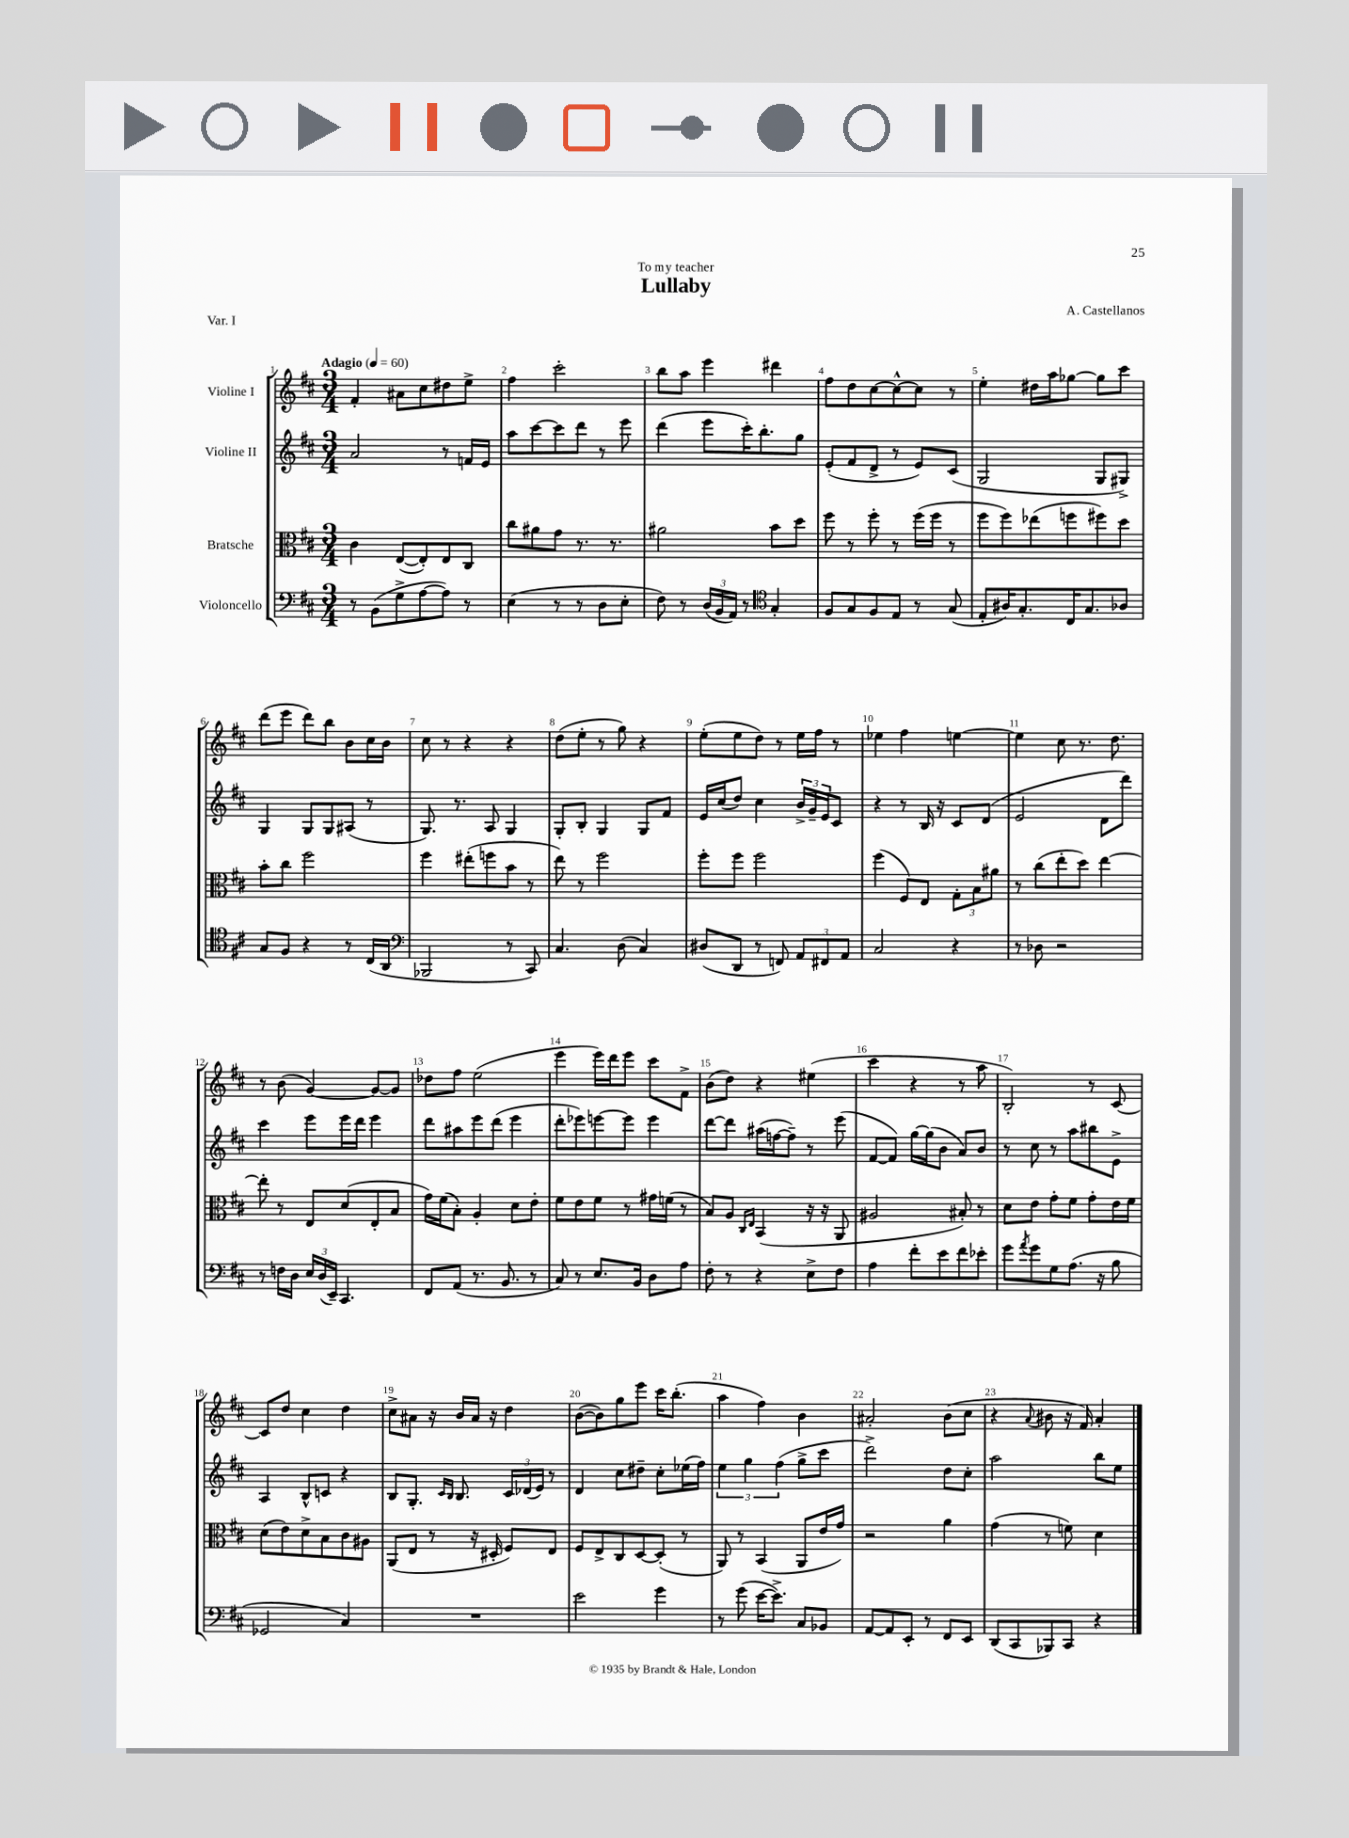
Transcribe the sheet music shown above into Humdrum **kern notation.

**kern	**kern	**kern	**kern
*staff4	*staff3	*staff2	*staff1
*clefF4	*clefC3	*clefG2	*clefG2
*k[f#c#]	*k[f#c#]	*k[f#c#]	*k[f#c#]
*M3/4	*M3/4	*M3/4	*M3/4
*MM60	*MM60	*MM60	*MM60
8r	4c#	2a	4f#'
(8BB	.	.	.
8G^	([8E	.	8a#
[8A	8E'])	.	8cc#
8A])	8E	8r	8dd#
8r	8C#	16f	8ee^
.	.	16e	.
=	=	=	=
(4E	8cc#	8aa	4ff#
.	8a#	[8ccc#	.
8r	8g	8ccc#]	2ccc#'
8r	8.r	8ddd	.
8D	.	8r	.
.	8.r	.	.
8E'	.	8eee	.
=	=	=	=
8F#)	2a#	(4ddd	8bb
8r	.	.	8aa
(24D	.	8eee	4eee
24BB	.	.	.
24AA)	.	.	.
8r	.	16ccc#')	.
.	.	8.bb'	.
*clefC4	*	*	*
4G'	8b	.	4ddd#
.	8dd	8gg	.
=	=	=	=
8F#	8ff#	(8e'	8ff#
8G	8r	8f#	8dd
8F#	8ff#'	8d^	[8cc#
8E	8r	8r	8cc#^^_
8r	(16ff#	8e)	8cc#]
.	16ff#	.	.
(8G	8r	(8c#	8r
=	=	=	=
8E'	8ff#	2G	4ee'
16A#)	8ff#)	.	.
8.G'	.	.	.
.	(8ee-	.	16dd#
.	.	.	16aa
16C#	8ff	.	[8gg-
8.G	.	.	.
.	8ff#)	8G	8gg-]
8A-	8dd	8G#^)	8ccc#
=	=	=	=
8G	8b'	4G	(8ddd
8F#	8cc#	.	8eee
4r	2ff#	8G	8ddd)
.	.	8G	8bb
8r	.	(8A#	8b
(16C#	.	8r	16cc#
16AA	.	.	16b
=	=	=	=
*clefF4	*	*	*
2BBB-	4ff#	8.G)	8cc#
.	.	.	8r
.	.	8.r	.
.	(8ee#'	.	4r
.	8ff	8A	.
8r	8b	4G	4r
8CC#)	8r	.	.
=	=	=	=
4.C#	8ee)	8G'	(8dd
.	8r	8B'	8ee'
.	2ff#	4G	8r
(8D	.	.	8gg)
4C#)	.	8G	4r
.	.	8f#	.
=	=	=	=
(8D#	8ff#'	16e	(8ee'
.	.	(16cc#	.
8DD	8ff#	8dd)	8ee
8r	2ff#	4cc#	8dd)
8FF)	.	.	8r
12AA	.	24b^	16ee
.	.	24g~	.
.	.	.	16ff#
12FF#	.	24e	.
.	.	8c#	8r
12AA	.	.	.
=	=	=	=
2C#	(4ff#	4r	4ee-
.	8F#)	8r	4ff#
.	8E	16B	.
.	.	16r	.
4r	12G'	8c#	[4ee
.	12B	.	.
.	.	(8d	.
.	12a#	.	.
=	=	=	=
8r	8r	2e	4ee]
8D-	(8cc#	.	.
2r	8ee'	.	8cc#
.	8dd)	.	8.r
.	[4ee	8d	.
.	.	.	8.dd
.	.	8ddd)	.
=	=	=	=
8r	8ee']	4ccc#	8r
16F	8r	.	(8b
16D	.	.	.
24E	8E	8eee	[4g)
(24D	.	.	.
24EE~)	.	.	.
4.CC#	(8d	16eee	.
.	.	16ddd	.
.	8E'	4eee	8g_
.	8B	.	8g]
=	=	=	=
8FF#	16g)	8ddd	8dd-
.	(16f#	.	.
(8AA	8B')	8aa#	8ff#
8.r	4A'	8eee	(2ee
.	.	(8ddd	.
8.BB	.	.	.
.	8d	4eee	.
8r	8e'	.	.
=	=	=	=
8C#)	8f#	8ddd'	4eee
8r	8e	8eee-)	.
8.E	8f#	[8eee	16eee)
.	.	.	16ddd
.	8r	8eee]	8eee
16BB	.	.	.
8D	16g#	4eee	8ccc#
.	(16f	.	.
8A	8r	.	8f#^
=	=	=	=
8F#'	8B)	[8ddd	(8b
8r	8A	8ddd]	8dd)
.	16qqC#	.	.
.	16qqE	.	.
4r	(4BB	(16aa#	4r
.	.	[16ff	.
.	.	8ff~])	.
8E^	16r	8r	(4ee#
.	16r	.	.
8F#	8AA	(8eee	.
=	=	=	=
4A	2A#	[8f#	4ccc#
.	.	8f#])	.
8f#'	.	[16gg	4r
.	.	(16gg]	.
8e	.	8b	.
8f#	8B#')	8a)	8r
8e-'	8r	8b	8aa
=	=	=	=
8g	8d	8r	2B')
8qa	.	.	.
8g	8e	8cc#	.
8G	8g'	8r	.
(8.A	8f#	8aa	.
.	8g'	8bb#	8r
16r	.	.	.
8B	16e	8e^	[8c#
.	16f#	.	.
=	=	=	=
2GG-	(8d	4A	8c#]
.	8e)	.	8dd
.	8d^	8B^^	4cc#
.	8B	8c	.
4C#)	8c#	4r	4dd
.	8A#	.	.
=	=	=	=
2.r	(8AA	8B	8cc#^
.	8E	8.G'	8a#
.	8r	.	16r
.	.	16qqc#	.
.	.	16qqB	.
.	.	8.B	16b
.	16r	.	16a#
.	16D#'	.	16r
.	8F#)	24c#	4dd
.	.	(24d-	.
.	.	24e)	.
.	8E	8r	.
=	=	=	=
2e	8F#	4d	([8b
.	8E^	.	8b])
.	8C#	8cc#	8gg
.	[8D	8dd#~	8eee
4g	(8D']	8cc#'	16ccc#
.	.	.	(8.bb'
.	8r	(16ee-	.
.	.	16ff#)	.
=	=	=	=
8r	8AA)	6ee	4aa
(8g	8r	.	.
.	.	6gg	.
[16e	(4BB	.	4ff#)
8.e^])	.	.	.
.	.	(6ff#	.
8C#	8AA	8gg^	4b
8BB-	16e	8ccc#	.
.	16g)	.	.
=	=	=	=
[8AA	2r	2ddd^)	2a#'
8AA]	.	.	.
8EE'	.	.	.
8r	.	.	.
8FF#	4a	8dd	(8b
8EE	.	8cc#'	8cc#
=	=	=	=
(8DD	(4g	2aa	4r
8CC#	.	.	.
.	.	.	8qqa
8BBB-)	8r	.	8b#
8CC#	8f)	.	16r
.	.	.	16f#)
4r	4d	8bb	4a'
.	.	8ee	.
==	==	==	==
*-	*-	*-	*-
